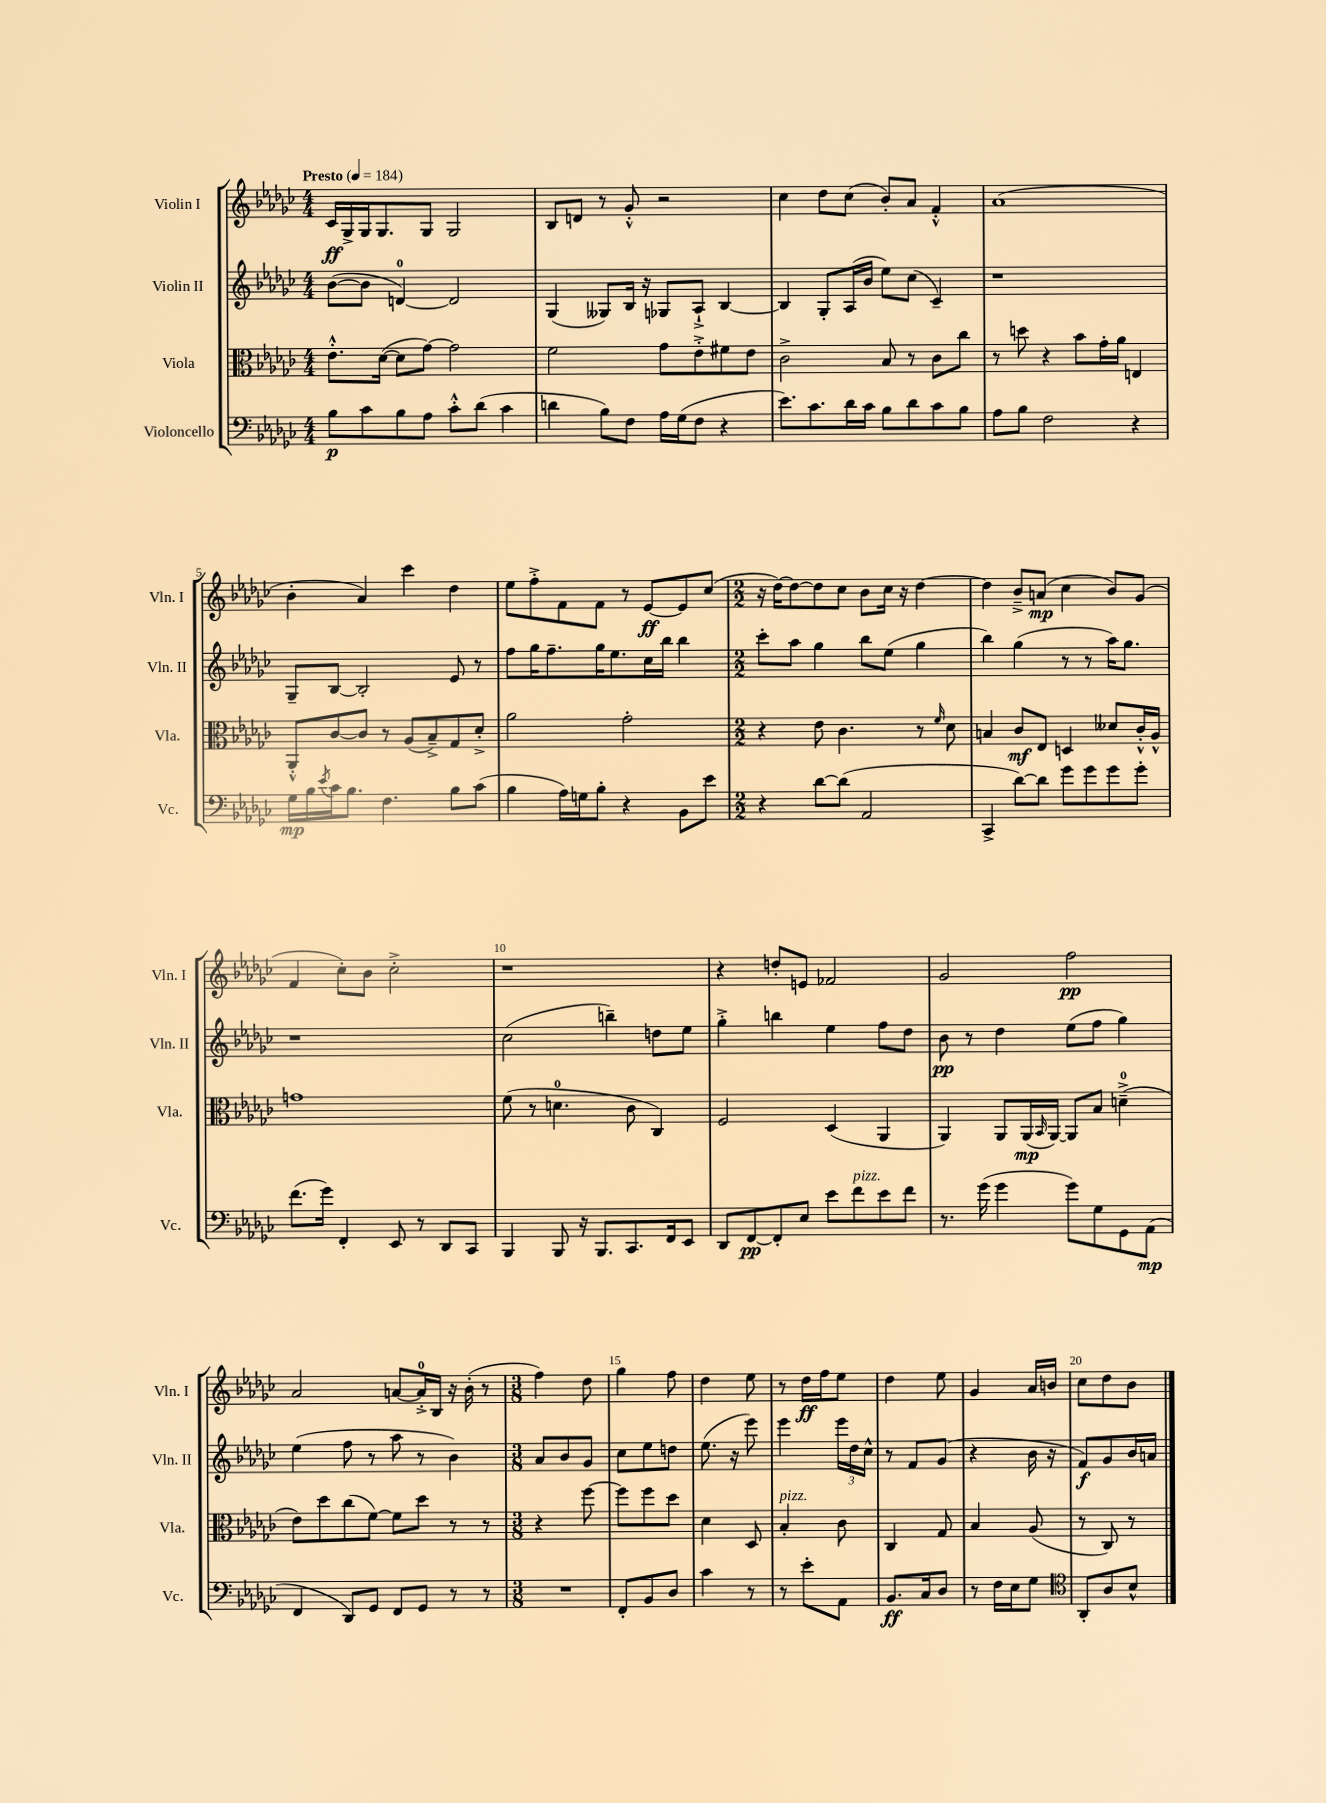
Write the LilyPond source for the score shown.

<<
\new StaffGroup <<
\new Staff = "s0" \with { instrumentName = "Violin I" shortInstrumentName = "Vln. I" } {
    \clef treble \key ges \major \numericTimeSignature \time 4/4 \tempo "Presto" 4 = 184
    ces'16\ff ges16-> ges16 ges8. ges8 ges2 |
    bes8 d'8 r8 ges'8-.-^ r2 |
    ces''4 des''8 ces''8( bes'8-.) aes'8 f'4-.-^ |
    aes'1( |
    bes'4-. aes'4) ces'''4 des''4 |
    ees''8 f''8-.-> f'8 f'8 r8 ees'8~\ff ees'8 ces''8( |
    \numericTimeSignature \time 2/2 r16 des''16~) des''8~ des''8 ces''8 bes'8 ces''16 r16 des''4~ |
    des''4 bes'8---> a'8\mp( ces''4 bes'8) ges'8( |
    f'4 ces''8-.) bes'8 ces''2-.-> |
    r1 |
    r4 d''8-. e'8 fes'2 |
    ges'2 f''2\pp |
    aes'2 a'8~ a'16-0-.-> bes16 r16 bes'16-.( r8 |
    \numericTimeSignature \time 3/8 f''4) des''8 |
    ges''4 f''8 |
    des''4 ees''8 |
    r8 des''16\ff f''16 ees''8 |
    des''4 ees''8 |
    ges'4 aes'16 b'16 |
    ces''8 des''8 bes'8 \bar "|." |
}
\new Staff = "s1" \with { instrumentName = "Violin II" shortInstrumentName = "Vln. II" } {
    \clef treble \key ges \major \numericTimeSignature \time 4/4
    bes'8~( bes'8 d'4-0~) d'2 |
    ges4( geses8) bes16 r16 ges8 aes8-!-> bes4~ |
    bes4 ges8-. aes16( bes'16 ees''8) ces''8( ces'4--) |
    r1 |
    ges8-- bes8~ bes2-. ees'8 r8 |
    f''8 ges''16 f''8.-- ges''16 ees''8. ces''16 bes''16 bes''4 |
    \numericTimeSignature \time 2/2 ces'''8-. aes''8 ges''4 bes''8 ees''8( ges''4 |
    bes''4) ges''4( r8 r8 aes''16) ges''8. |
    r1 |
    ces''2( b''4--) d''8 ees''8 |
    ges''4-.-> b''4 ees''4 f''8 des''8 |
    bes'8\pp r8 des''4 ees''8( f''8 ges''4) |
    ees''4( f''8 r8 aes''8 r8 bes'4) |
    \numericTimeSignature \time 3/8 aes'8 bes'8 ges'8 |
    ces''8 ees''8 d''8 |
    ees''8.( r16 ees'''8) |
    ees'''4 \tuplet 3/2 { ees'''16 des''16 ces''16-^ } |
    r8 f'8 ges'8( |
    r4 bes'16 r16 |
    f'8\f) ges'8 bes'16 a'16 \bar "|." |
}
\new Staff = "s2" \with { instrumentName = "Viola" shortInstrumentName = "Vla." } {
    \clef alto \key ges \major \numericTimeSignature \time 4/4
    ees'8.-.-^ des'16~( des'8 ges'8~) ges'2 |
    f'2 ges'8 ees'8-.-> fis'8 ees'8 |
    ces'2-> bes8 r8 ces'8 ces''8 |
    r8 d''8 r4 bes'8 ges'16-. aes'16 e4 |
    aes,8-.-^ ces'8~ ces'8 r8 aes8( bes8--->) ges8 des'8-.-> |
    aes'2 ges'2-. |
    \numericTimeSignature \time 2/2 r4 ees'8 ces'4. r8 \grace { f'16 } des'8 |
    b4 ces'8\mf ees8 d4 deses'8 ces'16-.-^ aes16-^ |
    g'1 |
    f'8( r8 d'4.-0 ces'8 ces4) |
    f2 des4( aes,4 |
    aes,4) aes,8 aes,16\mp( \grace { bes,16 } aes,16~) aes,8 bes8 d'4-0--->( |
    ees'8) des''8 ces''8( f'8~) f'8 des''8 r8 r8 |
    \numericTimeSignature \time 3/8 r4 f''8~ |
    f''8 f''8 des''8 |
    des'4 des8 |
    bes4-.^\markup { \italic "pizz." } ces'8 |
    ces4 ges8 |
    bes4 aes8( |
    r8 ces8) r8 \bar "|." |
}
\new Staff = "s3" \with { instrumentName = "Violoncello" shortInstrumentName = "Vc." } {
    \clef bass \key ges \major \numericTimeSignature \time 4/4
    bes8\p ces'8 bes8 aes8 ces'8-.-^ des'8( ces'4 |
    d'4 bes8) f8 aes16 ges16( f8 r4 |
    ees'8.) ces'8. des'16 ces'16 bes8 des'8 ces'8 bes8 |
    aes8 bes8 f2 r4 |
    ges16\mp bes16 \acciaccatura { ees'8 } ces'16 bes8. f4. bes8 ces'8( |
    bes4 aes16) g16 bes8-. r4 bes,8 ees'8 |
    \numericTimeSignature \time 2/2 r4 des'8~ des'8( aes,2 |
    ces,4-> des'8~) des'8 ges'8 ges'8 ges'8 ges'8-. |
    f'8.( ges'16) f,4-. ees,8 r8 des,8 ces,8 |
    bes,,4 bes,,8 r16 bes,,8. ces,8. f,16 ees,8 |
    des,8 f,8~\pp f,8-. ees8 ees'8 f'8^\markup { \italic "pizz." } ees'8 f'8 |
    r8. ges'16( ges'4 ges'8) ges8 ges,8 aes,8\mp( |
    f,4 des,8) ges,8 f,8 ges,8 r8 r8 |
    \numericTimeSignature \time 3/8 R4. |
    f,8-. bes,8 des8 |
    ces'4 r8 |
    r8 ees'8-. aes,8 |
    bes,8.\ff ces16 des8 |
    r8 f16 ees16 ges8 |
    \clef tenor aes,8-. aes8 bes8-^ \bar "|." |
}
>>
>>
\layout { \context { \Score \override BarNumber.break-visibility = ##(#f #t #t) barNumberVisibility = #(every-nth-bar-number-visible 5) } }
